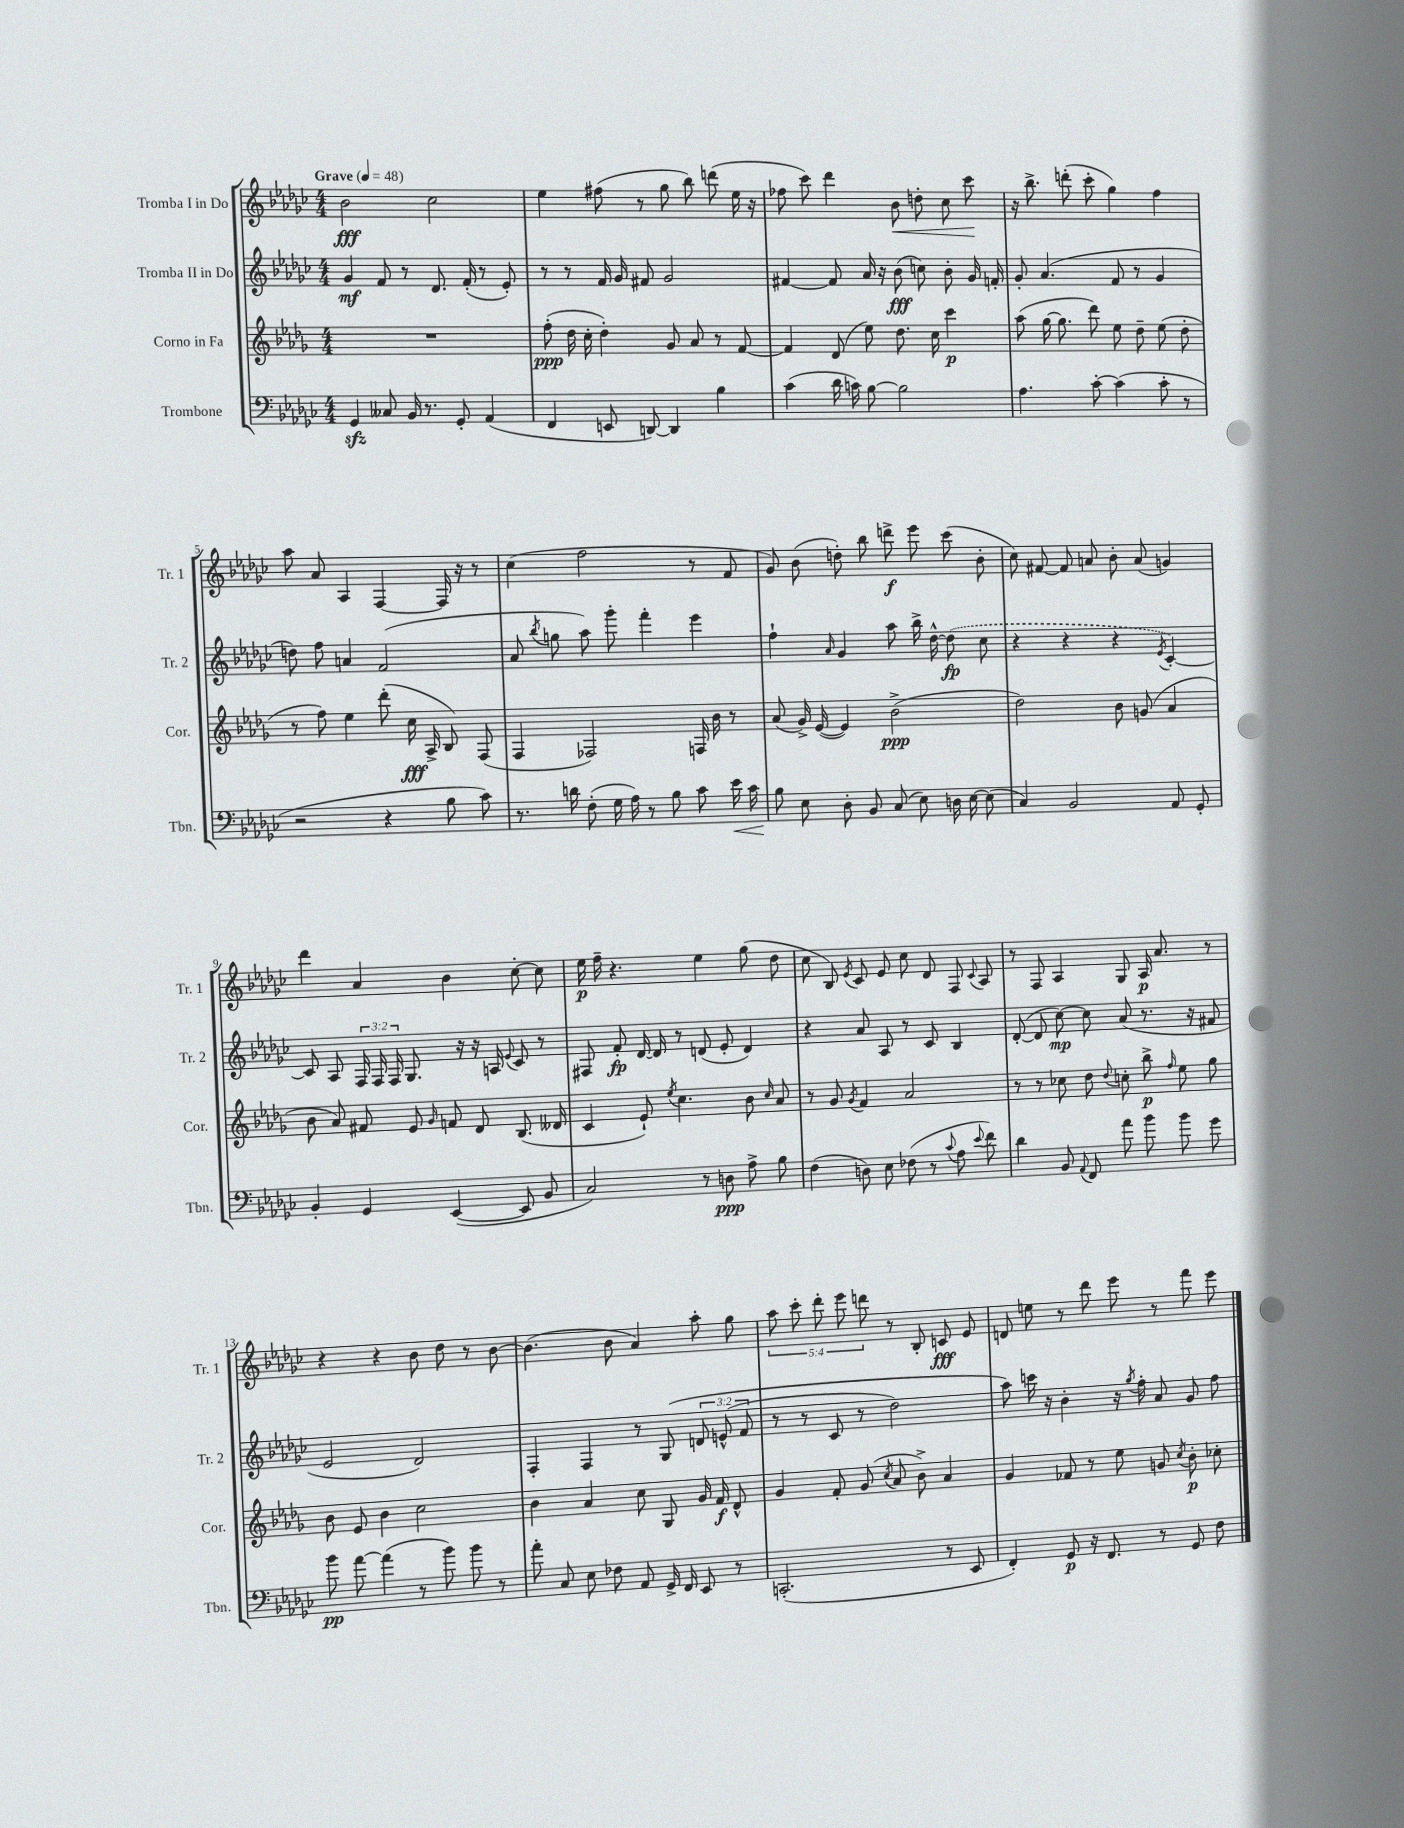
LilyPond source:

<<
\new StaffGroup <<
\new Staff = "s0" \with { instrumentName = "Tromba I in Do" shortInstrumentName = "Tr. 1" } {
    \clef treble \key ges \major \numericTimeSignature \time 4/4 \override Staff.TupletNumber.text = #tuplet-number::calc-fraction-text \tempo "Grave" 4 = 48
    \autoBeamOff bes'2\fff ces''2 |
    ees''4 fis''8( r8 ges''8 bes''8) d'''8( ees''16 r16 |
    fes''8 ces'''8) des'''4 bes'8\< d''8-. ces''8 ces'''8\! |
    r16 bes''8.-> d'''8-.( ces'''8-. ges''4) f''4 |
    aes''8 aes'8 aes4 f4~ f16 r16 r8 |
    ces''4( f''2 r8 f'8 |
    ges'8) bes'8( d''8-.) bes''8 d'''8->\f ees'''8 ces'''8( bes'8-. |
    ces''8) fis'8~ fis'8 a'8 bes'8-. a'8( g'4) |
    des'''4 aes'4 bes'4 ces''8~-. ces''8 |
    ees''16\p f''16-- r4. ees''4 ges''8( des''8 |
    ces''8 bes8) \acciaccatura { ees'8 } ces'8 ees'8 ces''8 des'8 f8 \appoggiatura { ces'8 } aes8 |
    r8 f8 aes4 ges8 aes16\p aes'8. r8 |
    r4 r4 bes'8 des''8 r8 bes'8~ |
    bes'4.( bes'8 aes'4) aes''8-. ges''8 |
    \tuplet 5/4 { aes''8 ces'''8-. des'''8-. ees'''8 d'''8 } r8 bes8-. c'8\fff ees'8 |
    d'8 e''8 r8 des'''8 ees'''8 r8 f'''8 ees'''8 \bar "|." |
}
\new Staff = "s1" \with { instrumentName = "Tromba II in Do" shortInstrumentName = "Tr. 2" } {
    \clef treble \key ges \major \numericTimeSignature \time 4/4 \override Staff.TupletNumber.text = #tuplet-number::calc-fraction-text
    \autoBeamOff ges'4\mf f'8 r8 des'8. f'16-.( r8 ees'8-.) |
    r8 r8 f'16 ges'16 fis'8 ges'2 |
    fis'4~ fis'8 aes'16 r16 bes'8\fff( c''8) bes'8-. ges'16 f'16-. |
    ges'8-. aes'4.( f'8 r8 ges'4 |
    d''8) f''8 a'4 f'2( |
    aes'8 \acciaccatura { bes''8 } g''8 aes''8) ges'''8-. f'''4-. ees'''4 |
    f''4-! \grace { aes'16 } ges'4 aes''8 bes''16-> des''16~-^ \once \slurDashed des''8\fp( ces''8 |
    r4 r4 r4 \acciaccatura { ees'8 } ces'4~-.) |
    ces'8 aes8 \tuplet 3/2 { f16 f16 f16 } ges8. r16 r16 a16 \appoggiatura { ees'8 } ces'8 r8 |
    fis8 f'8-.\fp des'16~ des'16 r8 d'8( ees'8-. d'4) |
    r4 aes'8 aes8 r8 ces'8 bes4 |
    des'8~-.( des'8 ces''8~\mp) ces''8 aes'8( r8. r16 fis'8 |
    ees'2 des'2) |
    f4-. f4 r8 ges8\( \tuplet 3/2 { d'8 e'8-^( f'8 } |
    r8 r8 ces'8 r8 des''2) |
    aes''8\) c'''16 r16 bes'4-. r16 \acciaccatura { ges''8 } f''16-. aes'8 ges'8 f''8 \bar "|." |
}
\new Staff = "s2" \with { instrumentName = "Corno in Fa" shortInstrumentName = "Cor." } {
    \clef treble \key des \major \numericTimeSignature \time 4/4
    \autoBeamOff R1 |
    f''8-.\ppp( des''16 c''16-. des''4-.) ges'8 aes'8 r8 f'8~ |
    f'4 des'8( ees''8) des''8. c''16 c'''4\p |
    aes''8( ges''16~ ges''8. des'''8) ees''8 des''8-- ees''8( des''8-. |
    r8 f''8) ees''4 des'''8-.( c''16\fff aes16-> bes8) f8( |
    f4 fes2) f16 bes'16 r8 |
    aes'8( ges'16->) ees'16~( ees'4) bes'2->\ppp( |
    des''2) bes'8 g'8( aes'4 |
    bes'8 aes'8) fis'8 ees'8 \grace { ges'16 } f'8 des'8 bes8.( deses'16 |
    c'4 ees'8-!) \acciaccatura { ees''8 } c''4. bes'8 \grace { c''16 } aes'8 |
    r8 ges'8 \acciaccatura { ges'8 } f'4 aes'2 |
    r8 r8 ces''8 des''8 \appoggiatura { des''8 } c''8-. bes''8->\p \grace { f''16 } ees''8 ges''8 |
    bes'8 ees'8 bes'4 c''2 |
    bes'4 aes'4 c''8 ges8 ges'16 f'16\f des'8-^ |
    ges'4 f'8-. ges'8( \acciaccatura { c''8 } aes'8 bes'8->) aes'4 |
    ges'4 fes'8 r8 ees''8 g'8 \acciaccatura { c''8 } bes'8-.\p ces''8-. \bar "|." |
}
\new Staff = "s3" \with { instrumentName = "Trombone" shortInstrumentName = "Tbn." } {
    \clef bass \key ges \major \numericTimeSignature \time 4/4
    \autoBeamOff ges,4\sfz ceses8 bes,16 r8. ges,8-. aes,4( |
    f,4 e,8 d,8~) d,4 bes4 |
    ces'4( des'16 c'16) bes8~ bes2 |
    aes4. ces'8~-. ces'4( ces'8-. r8 |
    r2 r4 bes8 ces'8) |
    r8. d'16 f8-.( ges16 aes16) r8 bes8 ces'8 ees'16\< ces'16 |
    bes8\! ees8 des8-. bes,8 ces8( ees8) d16 ees16~ ees8( |
    ces4) bes,2 aes,8 ges,8-. |
    bes,4-. ges,4 ees,4~( ees,8 bes,8 |
    ces2) r8 d8\ppp aes8-> bes8 |
    f4( d8) ees8 fes8( r8 \appoggiatura { ces'8 } aes8 \appoggiatura { ees'8 } f'8) |
    des'4 bes,8 \appoggiatura { aes,8 } f,8 aes'8 bes'8 bes'8 ges'8 |
    bes'8\pp aes'8~ aes'4( r8 bes'8) bes'8 r8 |
    aes'8-. ces8 ees8 fes8 aes,8 ges,16-> f,16 ees,8 r8 |
    c,2.-.( r8 ees,8 |
    f,4-.) ges,8\p r16 f,8. r8 ges,8 f8 \bar "|." |
}
>>
>>
